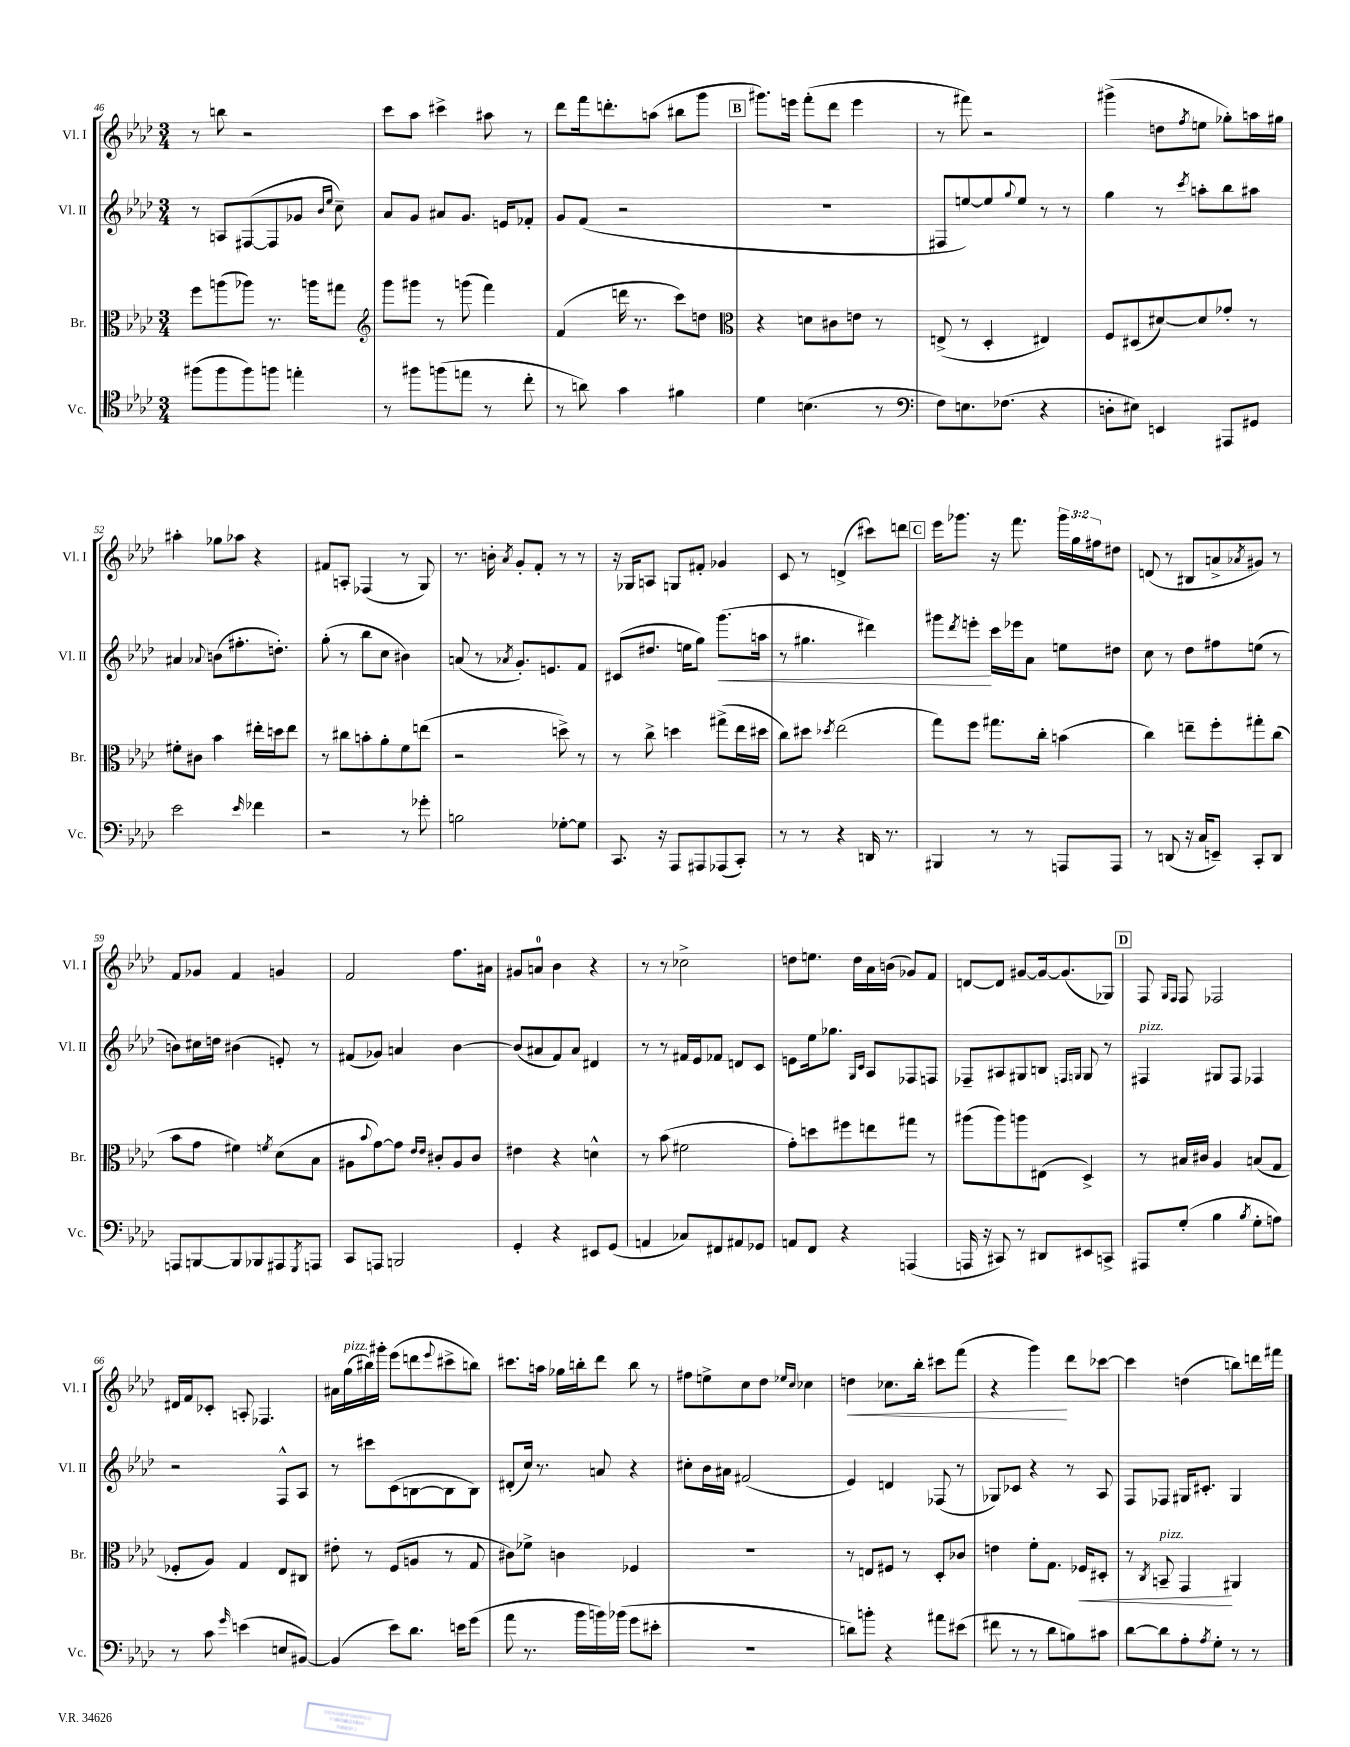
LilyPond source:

<<
\new StaffGroup <<
\new Staff = "s0" \with { instrumentName = "Vl. I" shortInstrumentName = "Vl. I" } {
    \clef treble \key aes \major \numericTimeSignature \time 3/4 \override Staff.TupletNumber.text = #tuplet-number::calc-fraction-text
    r8 b''8 r2 |
    c'''8 aes''8 cis'''4-> ais''8 r8 |
    des'''8 f'''16 d'''8.-. a''8( bis''8 g'''8 |
    \mark \markup { \box "B" } gis'''8.) e'''16 f'''8-.( des'''8 e'''4 |
    r8 fis'''8) r2 |
    gis'''4->( d''8 \acciaccatura { f''8 } e''8 ges''8-.) a''16 gis''16 |
    ais''4-. ges''8 aes''8 r4 |
    fis'8 a8-. fes4( r8 g8) |
    r8. b'16-. \acciaccatura { aes'8 } g'8-. f'8-. r8 r8 |
    r16 ges16 a8 g8 fis'8-. ges'4 |
    c'8 r8 d'4->( cis'''8) d'''8 |
    \mark \markup { \box "C" } ees'''16 ges'''8. r16 f'''8. \tuplet 3/2 { ges'''16 g''16 fis''16 } dis''8 |
    d'8( r8 bis8 a'8-> \acciaccatura { aes'8 } gis'8) r8 |
    f'8 ges'8 f'4 g'4 |
    f'2 f''8. ais'16 |
    gis'8 a'8-0 bes'4 r4 |
    r8 r8 ces''2-> |
    d''8 e''8. d''16 aes'16 b'16( ges'8) f'8 |
    d'8~ d'8 gis'8~ gis'16~ gis'8.( ges8) |
    \mark \markup { \box "D" } f8 \grace { g16 f16 } f8 fes2 |
    dis'16 f'16 ces'8-. a8-. fes4. |
    ais'16 g''16^\markup { \italic "pizz." }( bis''16) gis'''16-. ees'''8( d'''8 \appoggiatura { ees'''8 } cis'''8-> b''8) |
    cis'''8. a''16 ges''16 b''16-. des'''8 b''8 r8 |
    fis''8 e''8-> c''8 des''8 \grace { ees''16 c''16 } ces''4 |
    d''4\< ces''8. bes''16-. cis'''8 f'''8( |
    r4 g'''4\!) des'''8 ces'''8~ |
    ces'''4 d''4( b''8) d'''16 fis'''16 \bar "|." |
}
\new Staff = "s1" \with { instrumentName = "Vl. II" shortInstrumentName = "Vl. II" } {
    \clef treble \key aes \major \numericTimeSignature \time 3/4
    r8 a8 fis8~( fis8 ges'8 \grace { bes'16 ees''16 } c''8--) |
    aes'8 g'8 ais'8 g'8. e'16 fes'8-. |
    g'8 f'8( r2 |
    \mark \markup { \box "B" } R2. |
    fis8 e''8~) e''8 \appoggiatura { g''8 } e''8 r8 r8 |
    g''4 r8 \acciaccatura { c'''8 } a''8-. bes''8 ais''8 |
    ais'4 \appoggiatura { aes'8 } b'8( fis''8.-. d''8.-.) |
    g''8-.( r8 bes''8 c''8 bis'4) |
    a'8( r8 \acciaccatura { aes'8 } g'8.-.) e'8. f'8 |
    cis'8( dis''8. e''16 g''8) g'''8.\<( a''16 |
    r8 gis''4. dis'''4) |
    \mark \markup { \box "C" } gis'''8 \acciaccatura { des'''8 } e'''8-.\! c'''16 ees'''16 aes'8 e''8 dis''8 |
    c''8 r8 des''8 fis''8 e''8( r8 |
    b'8) cis''16 d''16 bis'4( e'8-.) r8 |
    fis'8( ges'8) a'4 bes'4~ |
    bes'8( ais'8 f'8) ais'8 dis'4 |
    r8 r8 fis'16 ees'16 fes'8 d'8 c'8 |
    e'8 ees''16 ges''8. \grace { g16 c'16 } aes8 fes8 f8 |
    fes8-- ais8 gis8 b8 \grace { f16 g16 } g8 r8 |
    \mark \markup { \box "D" } fis4^\markup { \italic "pizz." } gis8 fis8 fes4 |
    r2 f8-^ aes8 |
    r8 cis'''8 c'8( b8~ b8 b8) |
    dis'8-.( c''16) r8. a'8 r4 |
    cis''8-. bes'16 ais'16 fis'2( |
    ees'4) d'4 fes8( r8 |
    ges8) ces'8 r4 r8 aes8 |
    f8 fes8 gis16 cis'8.-. gis4 \bar "|." |
}
\new Staff = "s2" \with { instrumentName = "Br." shortInstrumentName = "Br." } {
    \clef alto \key aes \major \numericTimeSignature \time 3/4
    f''8 a''8( aes''8) r8. a''16 gis''8 |
    \clef treble g'''8 gis'''8 r8 g'''8( f'''4) |
    f'4( d'''16 r8. c'''8) d''8 |
    \mark \markup { \box "B" } \clef alto r4 d'8 cis'8 e'8 r8 |
    e8->( r8 des4-. eis4) |
    f8 dis8( dis'8~) dis'8 ges'8-. r8 |
    fis'8-. cis'8 bes'4 eis''16-. d''16 eis''8 |
    r8 cis''8 b'8-. aes'8-. f'8 e''8( |
    r2 d''8->) r8 |
    r8 c''8-> d''4 gis''8->( ees''16 dis''16 |
    c''8) dis''8 \acciaccatura { des''8 } ees''2( |
    \mark \markup { \box "C" } g''8) f''8 gis''8. c''16-. b'4( |
    c''4) e''8-- f''8-. gis''8-. c''8( |
    bes'8 g'8 fis'4) \acciaccatura { f'8 } des'8( bes8 |
    ais8 \appoggiatura { bes'8 } g'8~) g'8 \grace { ees'16 ees'16 } cis'8-. ais8 cis'8 |
    eis'4 r4 d'4-^ |
    r8 bes'8( fis'2 |
    g'8-.) d''8 fis''8 e''8 gis''8 r8 |
    ais''8( ais''8) a''8 eis8( des4->) |
    \mark \markup { \box "D" } r8 bis16 cis'16 aes4 b8( g8 |
    fes8-. aes8) g4 ees8 cis8 |
    eis'8-. r8 f8( a8 r8 g8 |
    cis'8) fes'8-> c'4 fes4 |
    R2. |
    r8 e8 fis8 r8 des8-. ces'8 |
    e'4 f'8-. g8. fes16\< dis8-. |
    r8 \acciaccatura { c8 } b,8--^\markup { \italic "pizz." } g,4\! ais,4 \bar "|." |
}
\new Staff = "s3" \with { instrumentName = "Vc." shortInstrumentName = "Vc." } {
    \clef tenor \key aes \major \numericTimeSignature \time 3/4
    fis''8( fis''8 fis''8) f''8 e''4-. |
    r8 fis''8 f''8( e''8 r8 c''8-. |
    r8 a'8) g'4 fis'4 |
    \mark \markup { \box "B" } des'4 b4.( r8 |
    \clef bass f8) e8. fes8.( r4 |
    d8-. eis8) e,4 ais,,8 gis,8 |
    ees'2 \grace { ees'16 } fes'4 |
    r2 r8 ges'8-. |
    b2 ges8~-. ges8 |
    c,8. r16 aes,,8 ais,,8 aes,,8( c,8-.) |
    r8 r8 r4 d,16 r8. |
    \mark \markup { \box "C" } bis,,4 r8 r8 a,,8 a,,8 |
    r8 d,8( r16 c16 e,8--) c,8-. d,8 |
    a,,8 b,,8~ b,,8 bes,,8 ais,,8 \acciaccatura { g,,8 } a,,8 |
    c,8 a,,8 b,,2 |
    g,4-. r4 eis,8 g,8( |
    a,4 ces8) fis,8 ais,8 ges,8 |
    a,8 f,8 r4 a,,4( |
    a,,16 r16 cis,8) r8 dis,8 eis,8 c,8-> |
    \mark \markup { \box "D" } ais,,8 g8-.( bes4 \acciaccatura { bes8 } g8-. a8) |
    r8 c'8 \grace { g'16 } e'4( e8 bis,8~) |
    bis,4( ees'8) des'8. e'16 g'8( |
    aes'8 r8. bes'16 b'16) bes'16( g'8 eis'8-. |
    R2. |
    d'8) b'8-. r4 ais'8 eis'8( |
    fis'8 r8 r8 des'8 b8) cis'8 |
    des'8~ des'8 aes8-. \acciaccatura { aes8 } g8-. r8 r8 \bar "|." |
}
>>
>>
\layout { \context { \Score currentBarNumber = #46 } }
